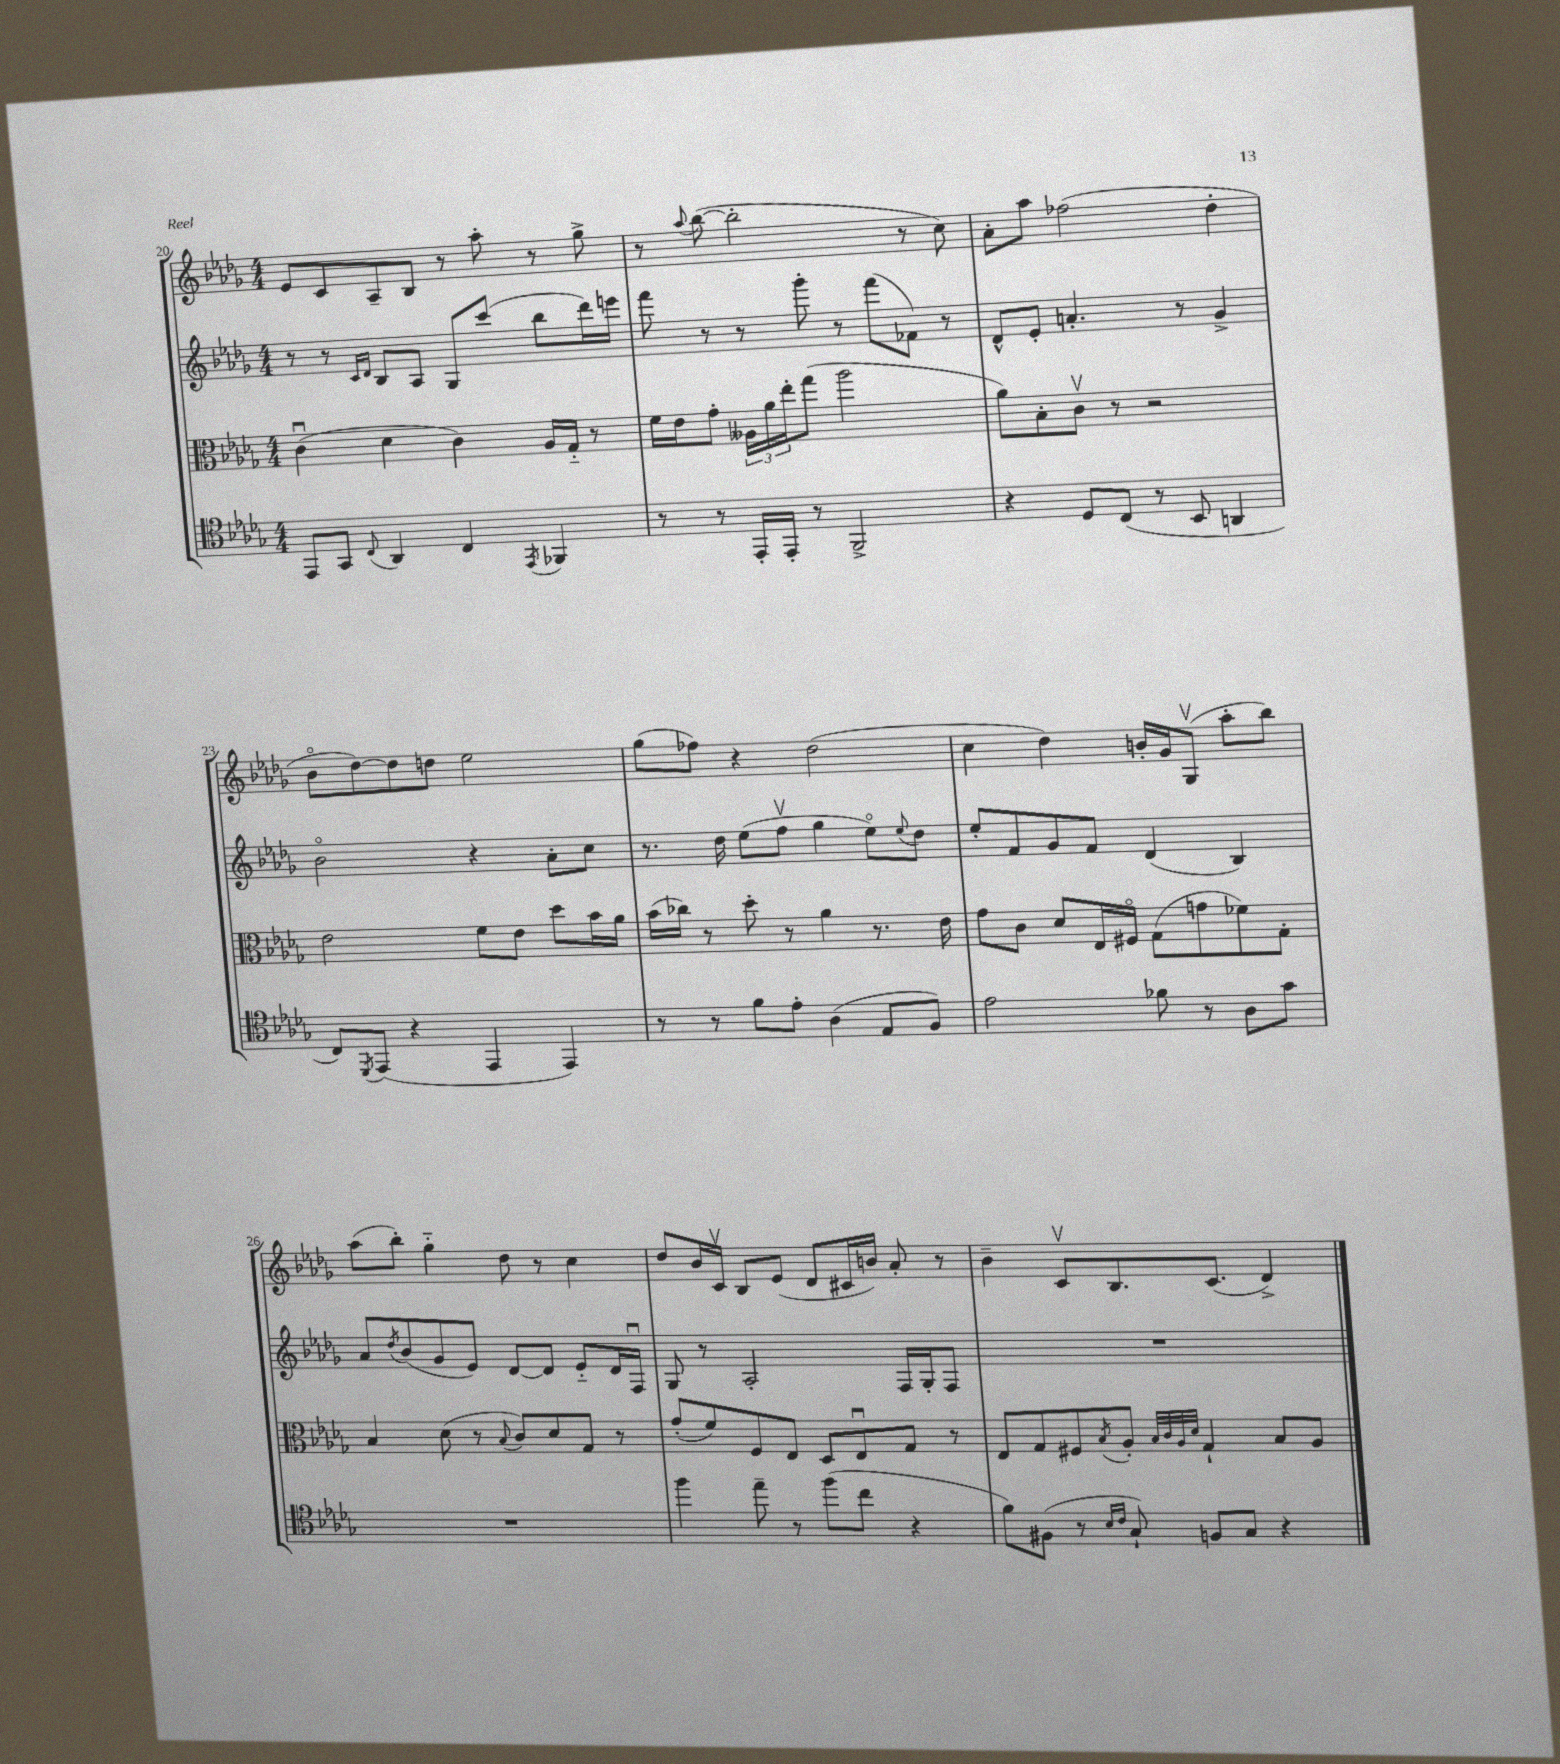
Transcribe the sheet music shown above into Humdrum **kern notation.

**kern	**kern	**kern	**kern
*staff4	*staff3	*staff2	*staff1
*clefC4	*clefC3	*clefG2	*clefG2
*k[b-e-a-d-g-]	*k[b-e-a-d-g-]	*k[b-e-a-d-g-]	*k[b-e-a-d-g-]
*M4/4	*M4/4	*M4/4	*M4/4
8EE-	(4cu	8r	8e-
8GG-	.	8r	8c
.	.	16qqc	.
8qqC	.	16qqd-	.
4AA-	4d-	8B-	8A-~
.	.	8A-	8B-
4C	4c)	8G-	8r
.	.	(8ccc	8aa-'
8qEE-	.	.	.
4FF-	16A-	8bb-	8r
.	16G-'~	.	.
.	8r	16ddd-)	8gg-^
.	.	16eee	.
=	=	=	=
8r	16f	8fff	8r
.	16e-	.	.
.	.	.	8qqaa-
8r	8g-'	8r	([8bb-
16EE-'	24A--	8r	2bb-']
.	24a-	.	.
16EE-'	.	.	.
.	24ee-'	.	.
8r	(8gg-	8ggg-'	.
2FF^	2aa-	8r	.
.	.	(8fff	.
.	.	8f-)	8r
.	.	8r	8cc)
=	=	=	=
4r	8a-)	8d-^^	8a-'
.	8B-'	8e-'	8aa-
8D-	8cv	4.a'	(2ff-
(8C	8r	.	.
8r	2r	.	.
8BB-	.	8r	.
4AA	.	4g-^	4dd-'
=	=	=	=
8C)	2e-	2b-o	8b-o
8qDD-	.	.	.
(8EE-	.	.	[8dd-)
4r	.	.	8dd-]
.	.	.	8dd
4EE-	8f	4r	2ee-
.	8e-	.	.
4EE-)	8dd-	8a-'	.
.	16b-	8cc	.
.	16a-	.	.
=	=	=	=
8r	(16b-	8.r	(8gg-
.	16cc-)	.	.
8r	8r	.	8ff-)
.	.	16dd-	.
8f	8dd-'	(8ee-	4r
8e-'	8r	8ffv	.
(4A-	4a-	4gg-	(2dd-
8E-	8.r	8ee-o)	.
.	.	8qqee-	.
8F)	.	8dd-	.
.	16e-	.	.
=	=	=	=
2e-	8g-	8ee-'	4cc
.	8c	8f	.
.	8d-	8g-	4dd-)
.	16E-	8f	.
.	16F#o	.	.
8f-	(8G-	(4d-	16b'
.	.	.	16g-
8r	8g	.	(8G-v
8A-	8f-)	4B-)	8aa-'
8g-	8G-'	.	8bb-)
=	=	=	=
1r	4B-	8a-	(8aa-
.	.	8qdd-	.
.	.	(8b-	8bb-')
.	(8d-	8g-	4gg-'~
.	8r	8e-)	.
.	8qqB-	.	.
.	8c)	[8d-	8dd-
.	8d-	8d-]	8r
.	8G-	8e-'~	4cc
.	8r	16d-	.
.	.	16Fu	.
=	=	=	=
4ff	(8g-'	8G-	8dd-
.	8f)	8r	16b-
.	.	.	16cv
8ee-~	8F	2A-'	8B-
8r	8E-	.	(8e-
(8ff	8D-	.	8d-
8cc	8E-u	.	16c#
.	.	.	16b)
4r	8G-	16F	8a-'
.	.	16G-'	.
.	8r	8F	8r
=	=	=	=
8f)	8E-	1r	4b-~
(8F#	8G-	.	.
8r	8F#	.	8cv
16qqB-	.	.	.
16qqc	8qB-	.	.
8G-`)	8A-'	.	8.B-
.	32qqB-	.	.
.	32qqc	.	.
.	32qqA-	.	.
.	32qqd-	.	.
8F	4G-`	.	.
.	.	.	(8.c
8G-	.	.	.
4r	8B-	.	4d-^)
.	8A-	.	.
==	==	==	==
*-	*-	*-	*-
